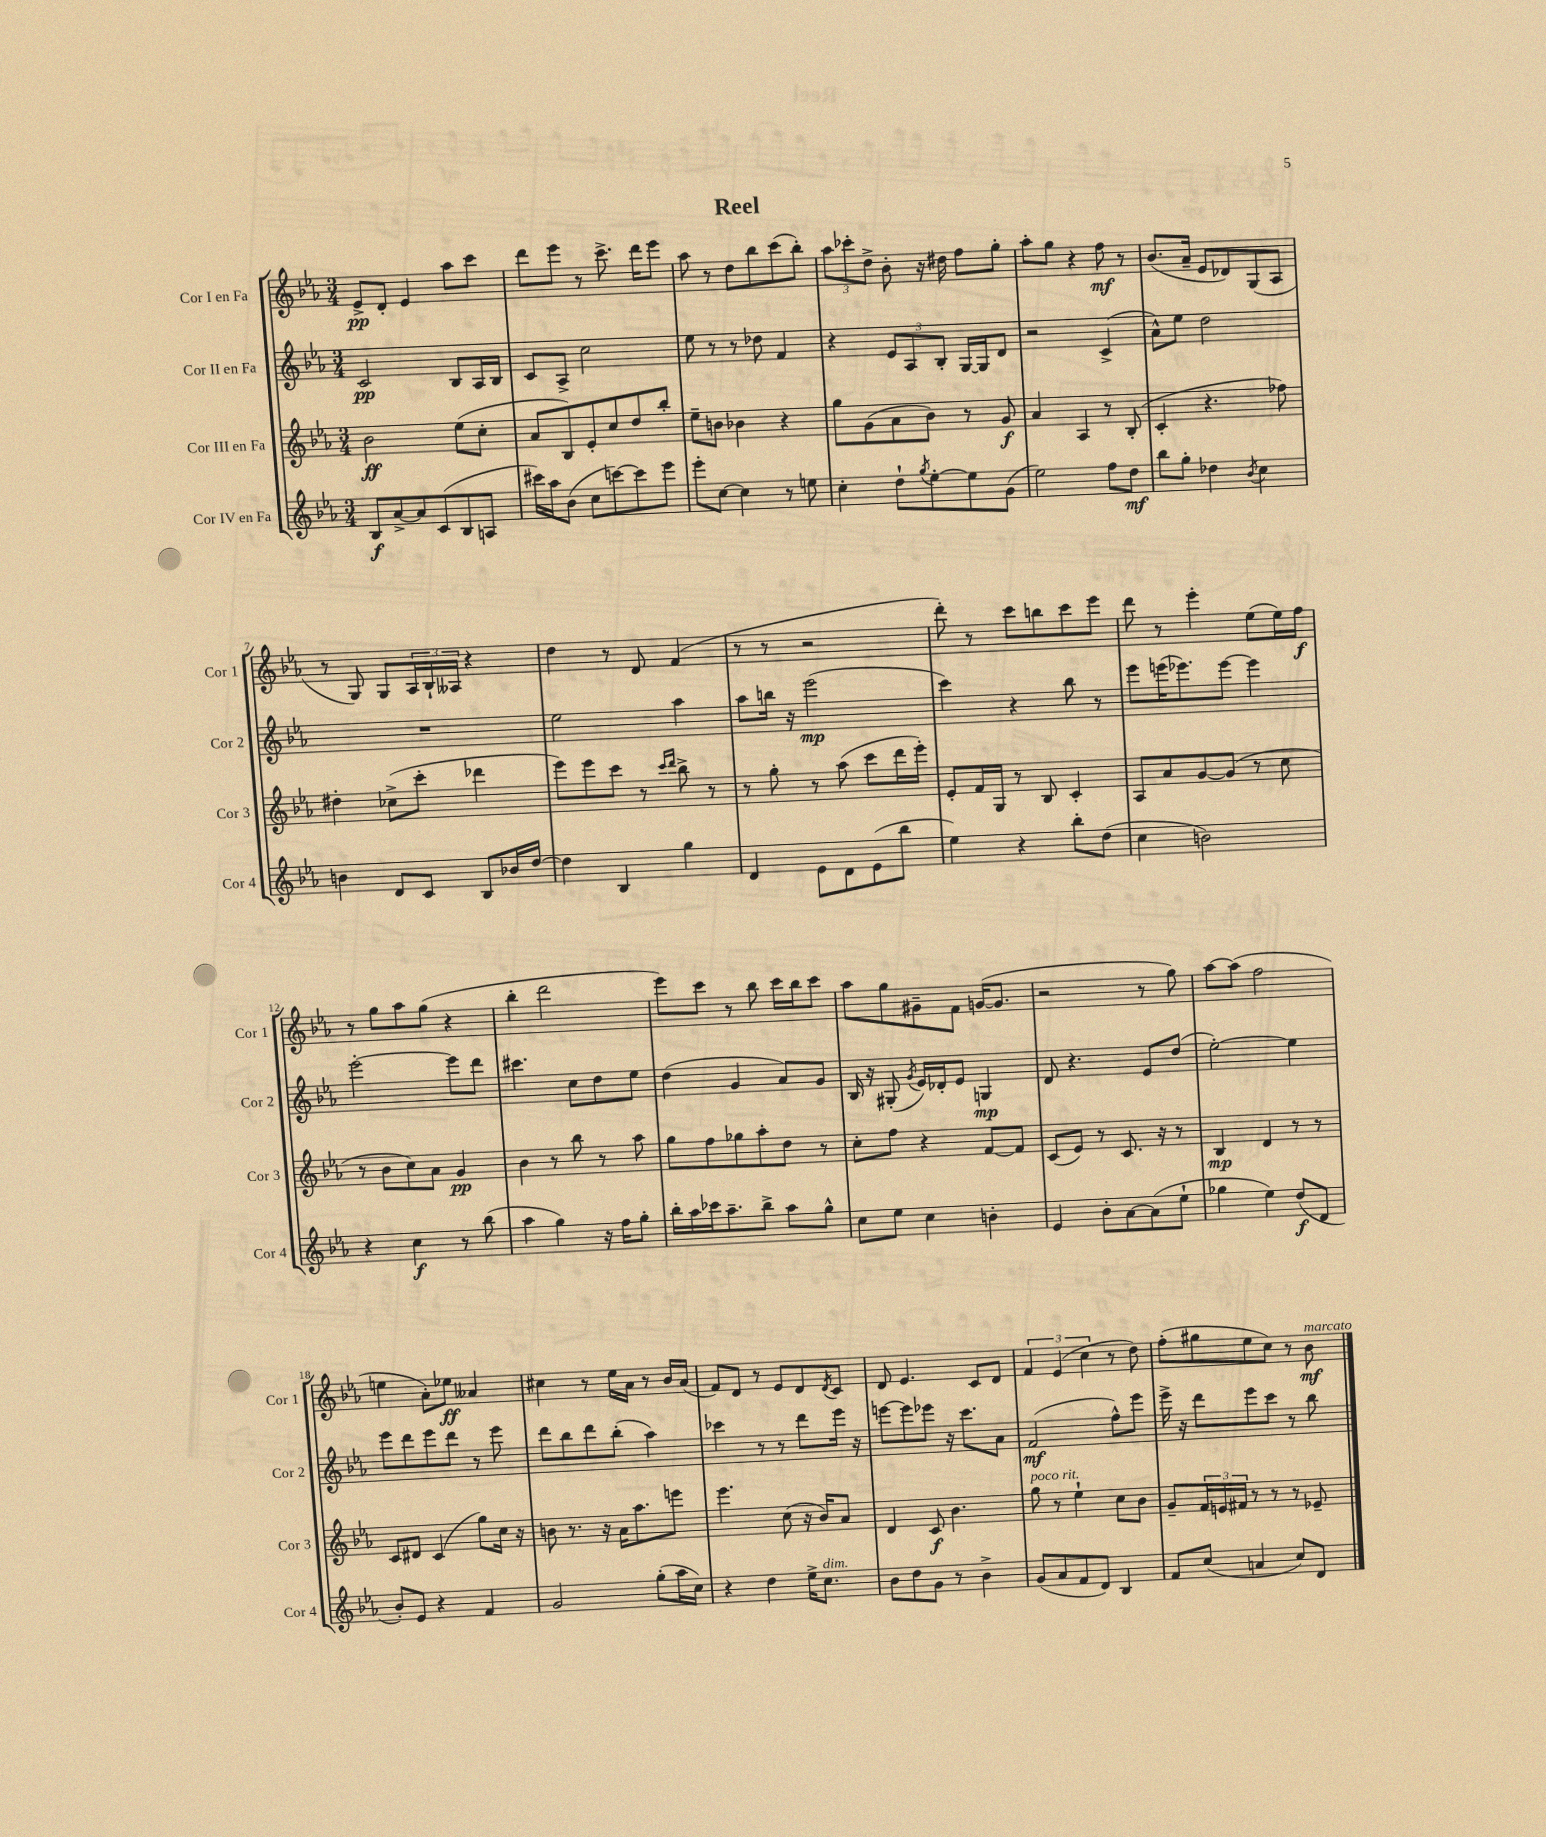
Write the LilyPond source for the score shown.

\header { title = "Reel" }
<<
\new StaffGroup <<
\new Staff = "s0" \with { instrumentName = "Cor I en Fa" shortInstrumentName = "Cor 1" } {
    \clef treble \key ees \major \numericTimeSignature \time 3/4
    ees'8->\pp d'8-. ees'4 aes''8 c'''8 |
    d'''8 ees'''8 r8 c'''8.-> d'''16 ees'''8 |
    aes''8 r8 d''8 bes''8 c'''8( bes''8-.) |
    \tuplet 3/2 { aes''8 ces'''8-. d''8-> } bes'8-. r16 dis''16 f''8 g''8-. |
    aes''8-. g''8 r4 f''8\mf r8 |
    bes'8.( aes'16-- ees'8 des'8) g8( aes8 |
    r8 g8) g8 \tuplet 3/2 { aes16 bes16-! aeses16 } r4 |
    d''4 r8 d'8 f'4( |
    r8 r8 r2 |
    d'''8-.) r8 c'''8 b''8 c'''8 ees'''8 |
    d'''8 r8 ees'''4-. ees''8( ees''16) f''16\f |
    r8 g''8 aes''8 g''8( r4 |
    bes''4-. d'''2 |
    ees'''8) c'''8 r8 bes''8 c'''16 bes''16 c'''8 |
    aes''8 g''8 gis'8-- f'8 g'16~( g'8. |
    r2 r8 g''8) |
    aes''8~ aes''8( f''2 |
    e''4 aes'8-.) ees''8\ff aeses'4 |
    cis''4 r8 ees''16 aes'16 r8 bes'16 aes'16( |
    f'8) d'8 r8 ees'8 d'8 \acciaccatura { d'8 } c'8 |
    d'8 ees'4. c'8 d'8 |
    \tuplet 3/2 { f'4 ees'4( c''4 } r8 d''8) |
    f''8-.( gis''8 ees''8 c''8) r8 bes'8\mf^\markup { \italic "marcato" } \bar "|." |
}
\new Staff = "s1" \with { instrumentName = "Cor II en Fa" shortInstrumentName = "Cor 2" } {
    \clef treble \key ees \major \numericTimeSignature \time 3/4
    c'2\pp bes8 aes16 bes16 |
    c'8 aes8-> c''2 |
    ees''8 r8 r8 des''8 f'4 |
    r4 \tuplet 3/2 { ees'8 aes8 bes8-. } g16~ g16 d'8 |
    r2 c'4->( |
    aes'8-^) ees''8 d''2 |
    R2. |
    ees''2 aes''4 |
    aes''8 b''16 r16 ees'''2\mp( |
    c'''4) r4 bes''8 r8 |
    ees'''8 e'''16( ees'''8.) ees'''8~ ees'''4 |
    ees'''2~-. ees'''8 d'''8 |
    cis'''4. c''8 d''8 ees''8 |
    d''4( g'4 aes'8) g'8 |
    bes16 r16 gis8-.( \acciaccatura { g'8 } ees'16) des'16-. ees'8 g4\mp |
    d'8 r4. ees'8 d''8( |
    ees''2~-.) ees''4 |
    ees'''8 d'''8 ees'''8 d'''8 r8 ees'''8 |
    d'''8 bes''8 d'''8 bes''8-.( aes''4) |
    ces'''4 r8 r8 d'''8 ees'''16 r16 |
    e'''8~ e'''8 ees'''8 r16 c'''8. aes'8 |
    f'2\mf( f''8-^) ees'''8 |
    ees'''16-> r16 d'''8 ees'''8 c'''8 r8 bes''8 \bar "|." |
}
\new Staff = "s2" \with { instrumentName = "Cor III en Fa" shortInstrumentName = "Cor 3" } {
    \clef treble \key ees \major \numericTimeSignature \time 3/4
    bes'2\ff ees''8( c''8-. |
    aes'8 bes8) ees'8-. c''8 d''8 bes''8-. |
    ees''8-- b'8 bes'4 r4 |
    g''8 g'8( aes'8 bes'8) r8 g'8\f |
    aes'4 aes4 r8 bes8-.( |
    c'4-. r4. fes''8) |
    dis''4-. ces''8->( c'''8-. des'''4 |
    ees'''8) ees'''8 c'''8 r8 \grace { c'''16 d'''16 } bes''8-> r8 |
    r8 g''8-. r8 aes''8( c'''8 d'''16 ees'''16-.) |
    ees'8-. f'16 g16 r8 bes8 c'4-. |
    aes8 aes'8 g'8~ g'8( r8 c''8 |
    r8 bes'8 c''8) aes'8 g'4\pp |
    bes'4 r8 bes''8 r8 aes''8 |
    g''8 f''8 ges''8 aes''8-. d''8 r8 |
    c''8-. f''8 r4 f'8~ f'8 |
    c'8( ees'8) r8 c'8. r16 r8 |
    bes4\mp d'4 r8 r8 |
    c'8 dis'8 c'4( g''8) c''16 r16 |
    b'8 r8. r16 aes'16 aes''8. e'''8 |
    ees'''4. c''8( r16 bes'16) aes'8 |
    d'4 c'8\f bes'4. |
    g''8^\markup { \italic "poco rit." } r8 ees''4-! c''8 bes'8 |
    g'8-- \tuplet 3/2 { f'16 e'16 fis'16 } r8 r8 r8 ees'8-- \bar "|." |
}
\new Staff = "s3" \with { instrumentName = "Cor IV en Fa" shortInstrumentName = "Cor 4" } {
    \clef treble \key ees \major \numericTimeSignature \time 3/4
    bes8\f aes'8~-> aes'8 c'8( bes8 a8 |
    cis'''16) aes''16 bes'8( c''8 c'''8~) c'''8 ees'''8 |
    ees'''8-. c''8~ c''4 r8 e''8 |
    c''4-. d''8-! \acciaccatura { g''8 } ees''8~-. ees''8 g'8( |
    ees''2) f''8 d''8\mf |
    bes''8 g''8-. des''4 \acciaccatura { bes'8 } c''4 |
    b'4 d'8 c'8 bes8 bes'16 d''16~ |
    d''4 bes4 g''4 |
    d'4 ees'8 d'8 ees'8( bes''8 |
    ees''4) r4 bes''8-. d''8( |
    c''4 b'2) |
    r4 c''4\f r8 bes''8( |
    aes''4 g''4) r16 f''16 g''8-. |
    bes''16-. aes''16 ces'''16 aes''8.-- bes''8-> aes''8 g''8-^ |
    c''8 ees''8 c''4 b'4-. |
    ees'4 bes'8-. aes'8~ aes'8( ees''8-! |
    ges''4 ees''4) d''8\f( d'8 |
    bes'8-.) ees'8 r4 f'4 |
    g'2 g''8-.( aes''16 c''16) |
    r4 d''4 ees''16-> c''8.^\markup { \italic "dim." } |
    bes'8 d''8 g'8 r8 bes'4-> |
    g'8( aes'8 f'8 d'8) bes4 |
    f'8 c''8( a'4 c''8) d'8 \bar "|." |
}
>>
>>
